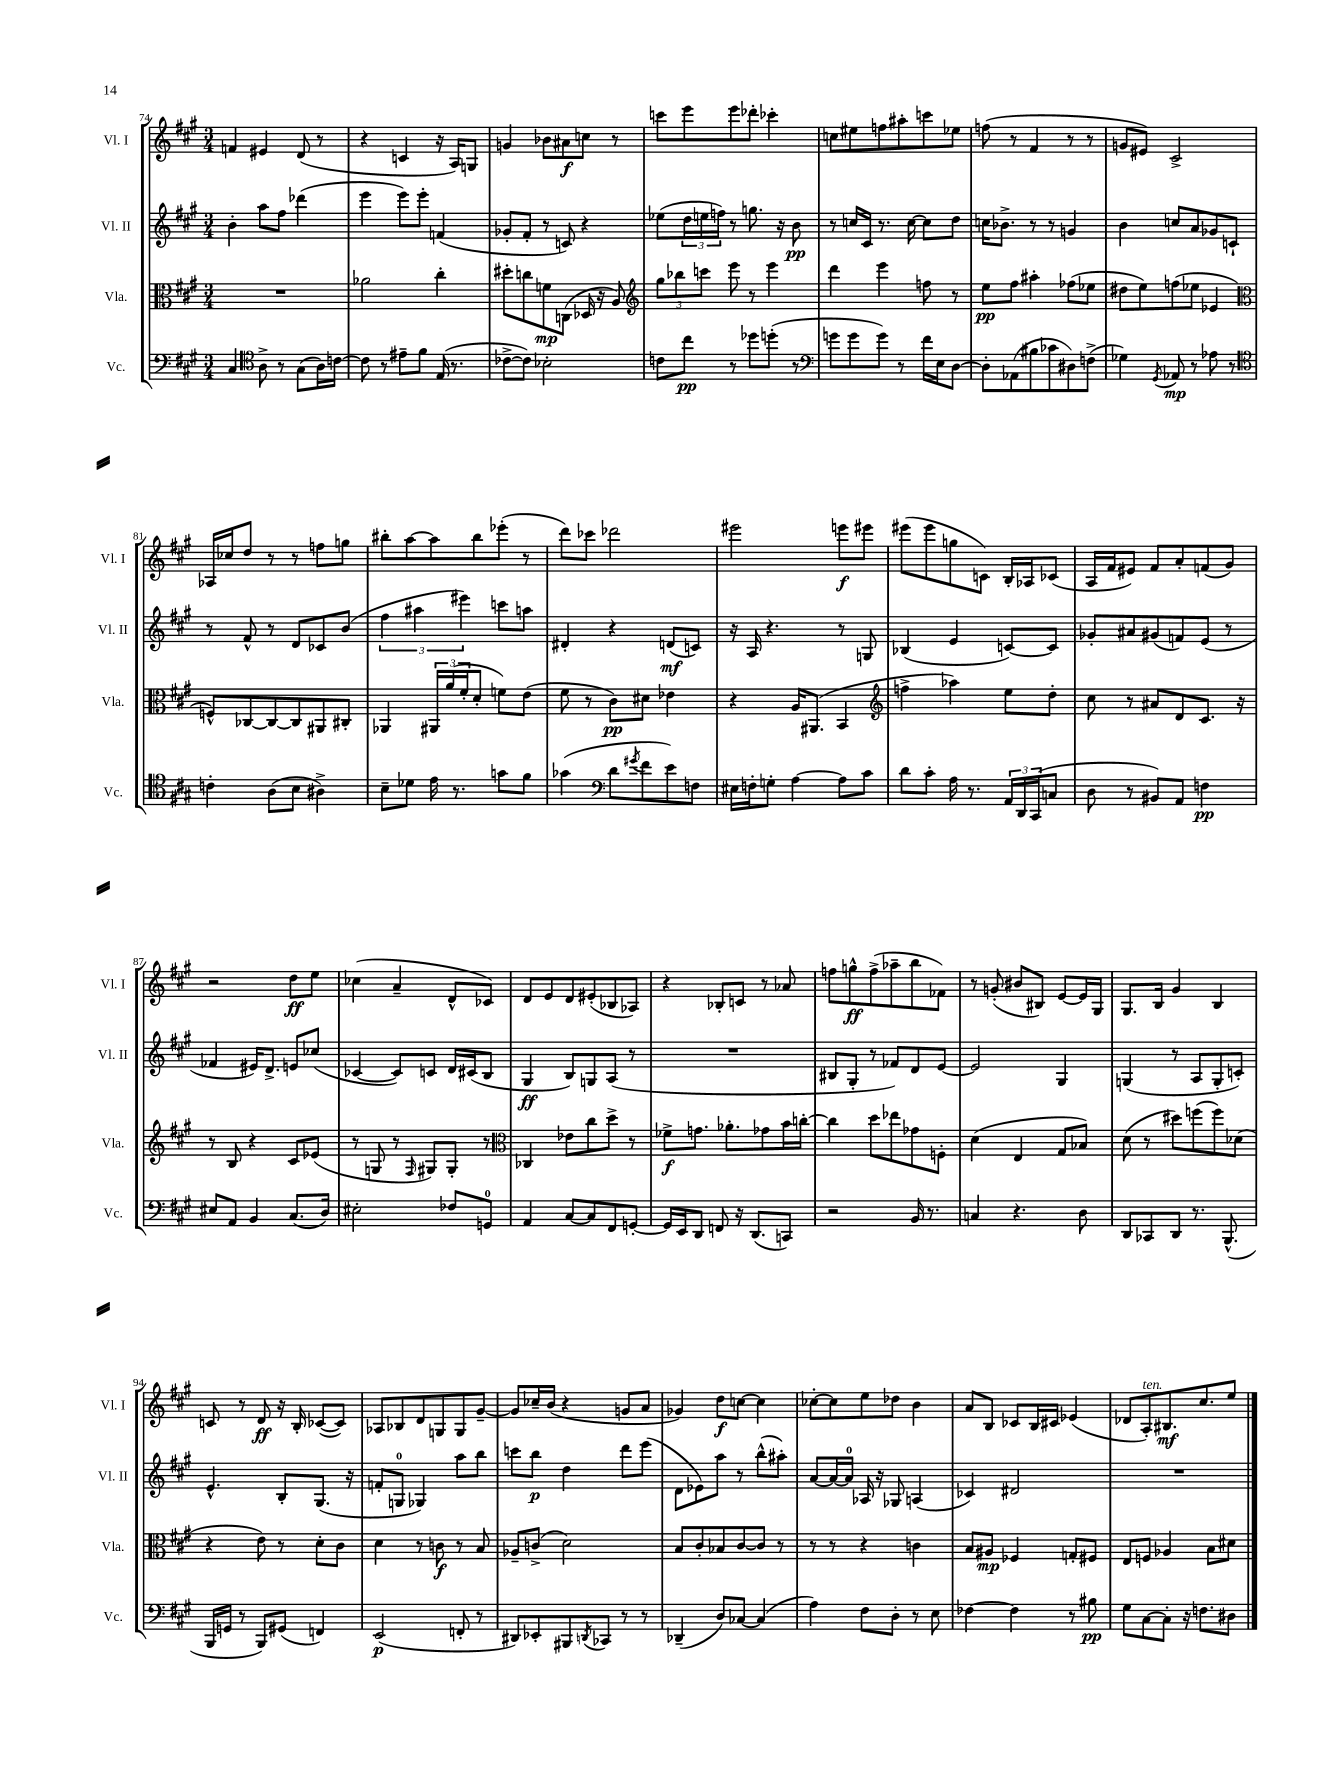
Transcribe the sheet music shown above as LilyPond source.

<<
\new StaffGroup <<
\new Staff = "s0" \with { instrumentName = "Vl. I" shortInstrumentName = "Vl. I" } {
    \clef treble \key a \major \numericTimeSignature \time 3/4
    f'4 eis'4 d'8( r8 |
    r4 c'4 r16 a16) g8 |
    g'4 bes'8 ais'8\f c''8 r8 |
    c'''8 e'''8 e'''8 des'''8-. ces'''4-. |
    c''8 eis''8 f''8 ais''8-. c'''8 ees''8 |
    f''8( r8 fis'4 r8 r8 |
    g'8 eis'8) cis'2-> |
    aes16 ces''16 d''8 r8 r8 f''8 g''8 |
    bis''8-. a''8~ a''8 bis''8 ees'''8-.( r8 |
    d'''8) ces'''8 des'''2 |
    eis'''2 e'''8\f eis'''8 |
    eis'''8( eis'''8 g''8 c'8) b16-. aes16 ces'8( |
    a16 fis'16 eis'8) fis'8 a'8-. f'8( gis'8) |
    r2 d''8\ff e''8 |
    ces''4( a'4-- d'8-^ ces'8) |
    d'8 e'8 d'8 eis'8-.( bes8 aes8) |
    r4 bes8-. c'8 r8 aes'8 |
    f''8 g''8-^\ff f''8->( aes''8-- b''8 fes'8) |
    r8 g'8-.( bis'8 bis8) e'8~ e'16 gis16 |
    gis8. b16 gis'4 b4 |
    c'8 r8 d'8\ff r16 b16-. ces'8~( ces'8) |
    aes8 bes8 d'8 g8 g8 gis'8~-- |
    gis'8 ces''16-- b'16( r4 g'8 a'8 |
    ges'4) d''8\f c''8~ c''4 |
    ces''8~-. ces''8 e''8 des''8 b'4 |
    a'8 b8 ces'8 b16 cis'16 ees'4( |
    des'8 a8-.^\markup { \italic "ten." }) bis8.\mf cis''8. e''8 \bar "|." |
}
\new Staff = "s1" \with { instrumentName = "Vl. II" shortInstrumentName = "Vl. II" } {
    \clef treble \key a \major \numericTimeSignature \time 3/4
    b'4-. a''8 fis''8 des'''4( |
    e'''4 e'''8) e'''8-. f'4( |
    ges'8-. fis'8-. r8 c'8) r4 |
    ees''8( \tuplet 3/2 { d''16 e''16 f''16) } r8 g''8. r16 b'8\pp |
    r8 c''16 cis'16 r8. c''16~ c''8 d''8 |
    c''16 bes'8.-> r8 r8 g'4 |
    b'4 c''8 a'8 ges'8 c'8-! |
    r8 fis'8-^ r8 d'8 ces'8 b'8( |
    \tuplet 3/2 { fis''4 ais''4 eis'''4) } c'''8 a''8 |
    dis'4-. r4 d'8\mf( c'8) |
    r16 a16 r4. r8 g8 |
    bes4( e'4 c'8~) c'8 |
    ges'8-. ais'8 gis'8( f'8) e'8( r8 |
    fes'4 eis'16) d'8.-> e'8 ces''8( |
    ces'4~ ces'8) c'8 d'16 cis'16( b8 |
    gis4\ff b8) g8 a8( r8 |
    R2. |
    bis8 gis8-. r8 fes'8) d'8 e'8~ |
    e'2 gis4 |
    g4( r8 a8 g8-. c'8-.) |
    e'4.-^ b8-. gis8.( r16 |
    f'8-. g8-0 ges4) a''8 b''8 |
    c'''8 b''8\p d''4 d'''8 e'''8( |
    d'8 ees'8) a''8 r8 b''8-^( ais''8-.) |
    a'8~ a'16~ a'16-0 aes16 r16 ges8 a4( |
    ces'4) dis'2 |
    R2. \bar "|." |
}
\new Staff = "s2" \with { instrumentName = "Vla." shortInstrumentName = "Vla." } {
    \clef alto \key a \major \numericTimeSignature \time 3/4
    R2. |
    aes'2 cis''4-. |
    dis''8-. c''8 f'8\mp c8( des16 r16 a8) |
    \clef treble \tuplet 3/2 { gis''8 bes''8 c'''8 } e'''8 r8 e'''4 |
    d'''4 e'''4 f''8 r8 |
    e''8\pp fis''8 ais''4-. fes''8( ees''8 |
    dis''8 e''8) f''8( ees''8 ees'4 |
    \clef alto f8-^) ces8~ ces8~ ces8 ais,8 cis8-. |
    aes,4 \tuplet 3/2 { ais,16 a'16( fis'16-. } d'8-. f'8) e'8( |
    fis'8 r8 cis'8\pp) dis'8 ees'4 |
    r4 a16 ais,8.( b,4 |
    \clef treble f''4-> aes''4) e''8 d''8-. |
    cis''8 r8 ais'8 d'8 cis'8. r16 |
    r8 b8 r4 cis'8 ees'8( |
    r8 g8 r8 \grace { fis16 } gis8) gis8-. r8 |
    \clef alto ces4 ees'8 cis''8 d''8-> r8 |
    fes'8->\f g'8. aes'8.-. ges'8 b'16 c''16~-. |
    c''4 d''8 ees''8 ges'8 f8-. |
    d'4( e4 gis8 bes8) |
    d'8( r8 dis''8) f''8( f''8) des'8( |
    r4 e'8) r8 d'8-. cis'8 |
    d'4 r8 c'8\f r8 b8 |
    aes8-- c'8->( d'2) |
    b8 cis'8-. bes8 cis'8~ cis'8 r8 |
    r8 r8 r4 c'4 |
    b8 ais8\mp fes4 g8-. fis8 |
    e8 f8 aes4 b8 dis'8 \bar "|." |
}
\new Staff = "s3" \with { instrumentName = "Vc." shortInstrumentName = "Vc." } {
    \clef bass \key a \major \numericTimeSignature \time 3/4
    cis4 \clef tenor a8-> r8 gis8( a16) c'16~ |
    c'8 r8 eis'8-- fis'8 e16( r8. |
    ces'8~-> ces'8) bes2-. |
    c'8 cis''8\pp r8 des''8 d''8-.( r8 |
    \clef bass g'8 g'8 g'8) r8 fis'16 e16 d8~ |
    d8-. aes,8( bis8 ces'8 dis8) f8->( |
    ges4) \acciaccatura { gis,8 } aes,8\mp r8 aes8 r8 |
    \clef tenor c'4-. a8( b8 ais4->) |
    b8-- des'8 e'16 r8. g'8 fis'8 |
    ges'4( \clef bass d'8 \acciaccatura { gis'8 } fis'8 e'8) f8 |
    eis16 f16-. g8-. a4~ a8 cis'8 |
    d'8 cis'8-. a16 r8. \tuplet 3/2 { a,16 d,16 cis,16( } c8 |
    d8 r8 bis,8) a,8 f4\pp |
    eis8 a,8 b,4 cis8.( d16) |
    eis2-. fes8 g,8-0 |
    a,4 cis8~ cis8 fis,8 g,8~-. |
    g,16 e,16 d,8 f,8 r16 d,8.( c,8) |
    r2 b,16 r8. |
    c4 r4. d8 |
    d,8 ces,8 d,8 r8. b,,8.-^( |
    b,,16 g,16 r8 b,,8) gis,8( f,4) |
    e,2\p( f,8-. r8 |
    dis,8) ees,8-. bis,,8 \acciaccatura { d,8 } ces,8 r8 r8 |
    des,4--( d8) ces8~ ces4( |
    a4) fis8 d8-. r8 e8 |
    fes4~ fes4 r8 bis8\pp |
    gis8 cis8~ cis8-. r16 f8. dis8 \bar "|." |
}
>>
>>
\layout { \context { \Score currentBarNumber = #74 } }
